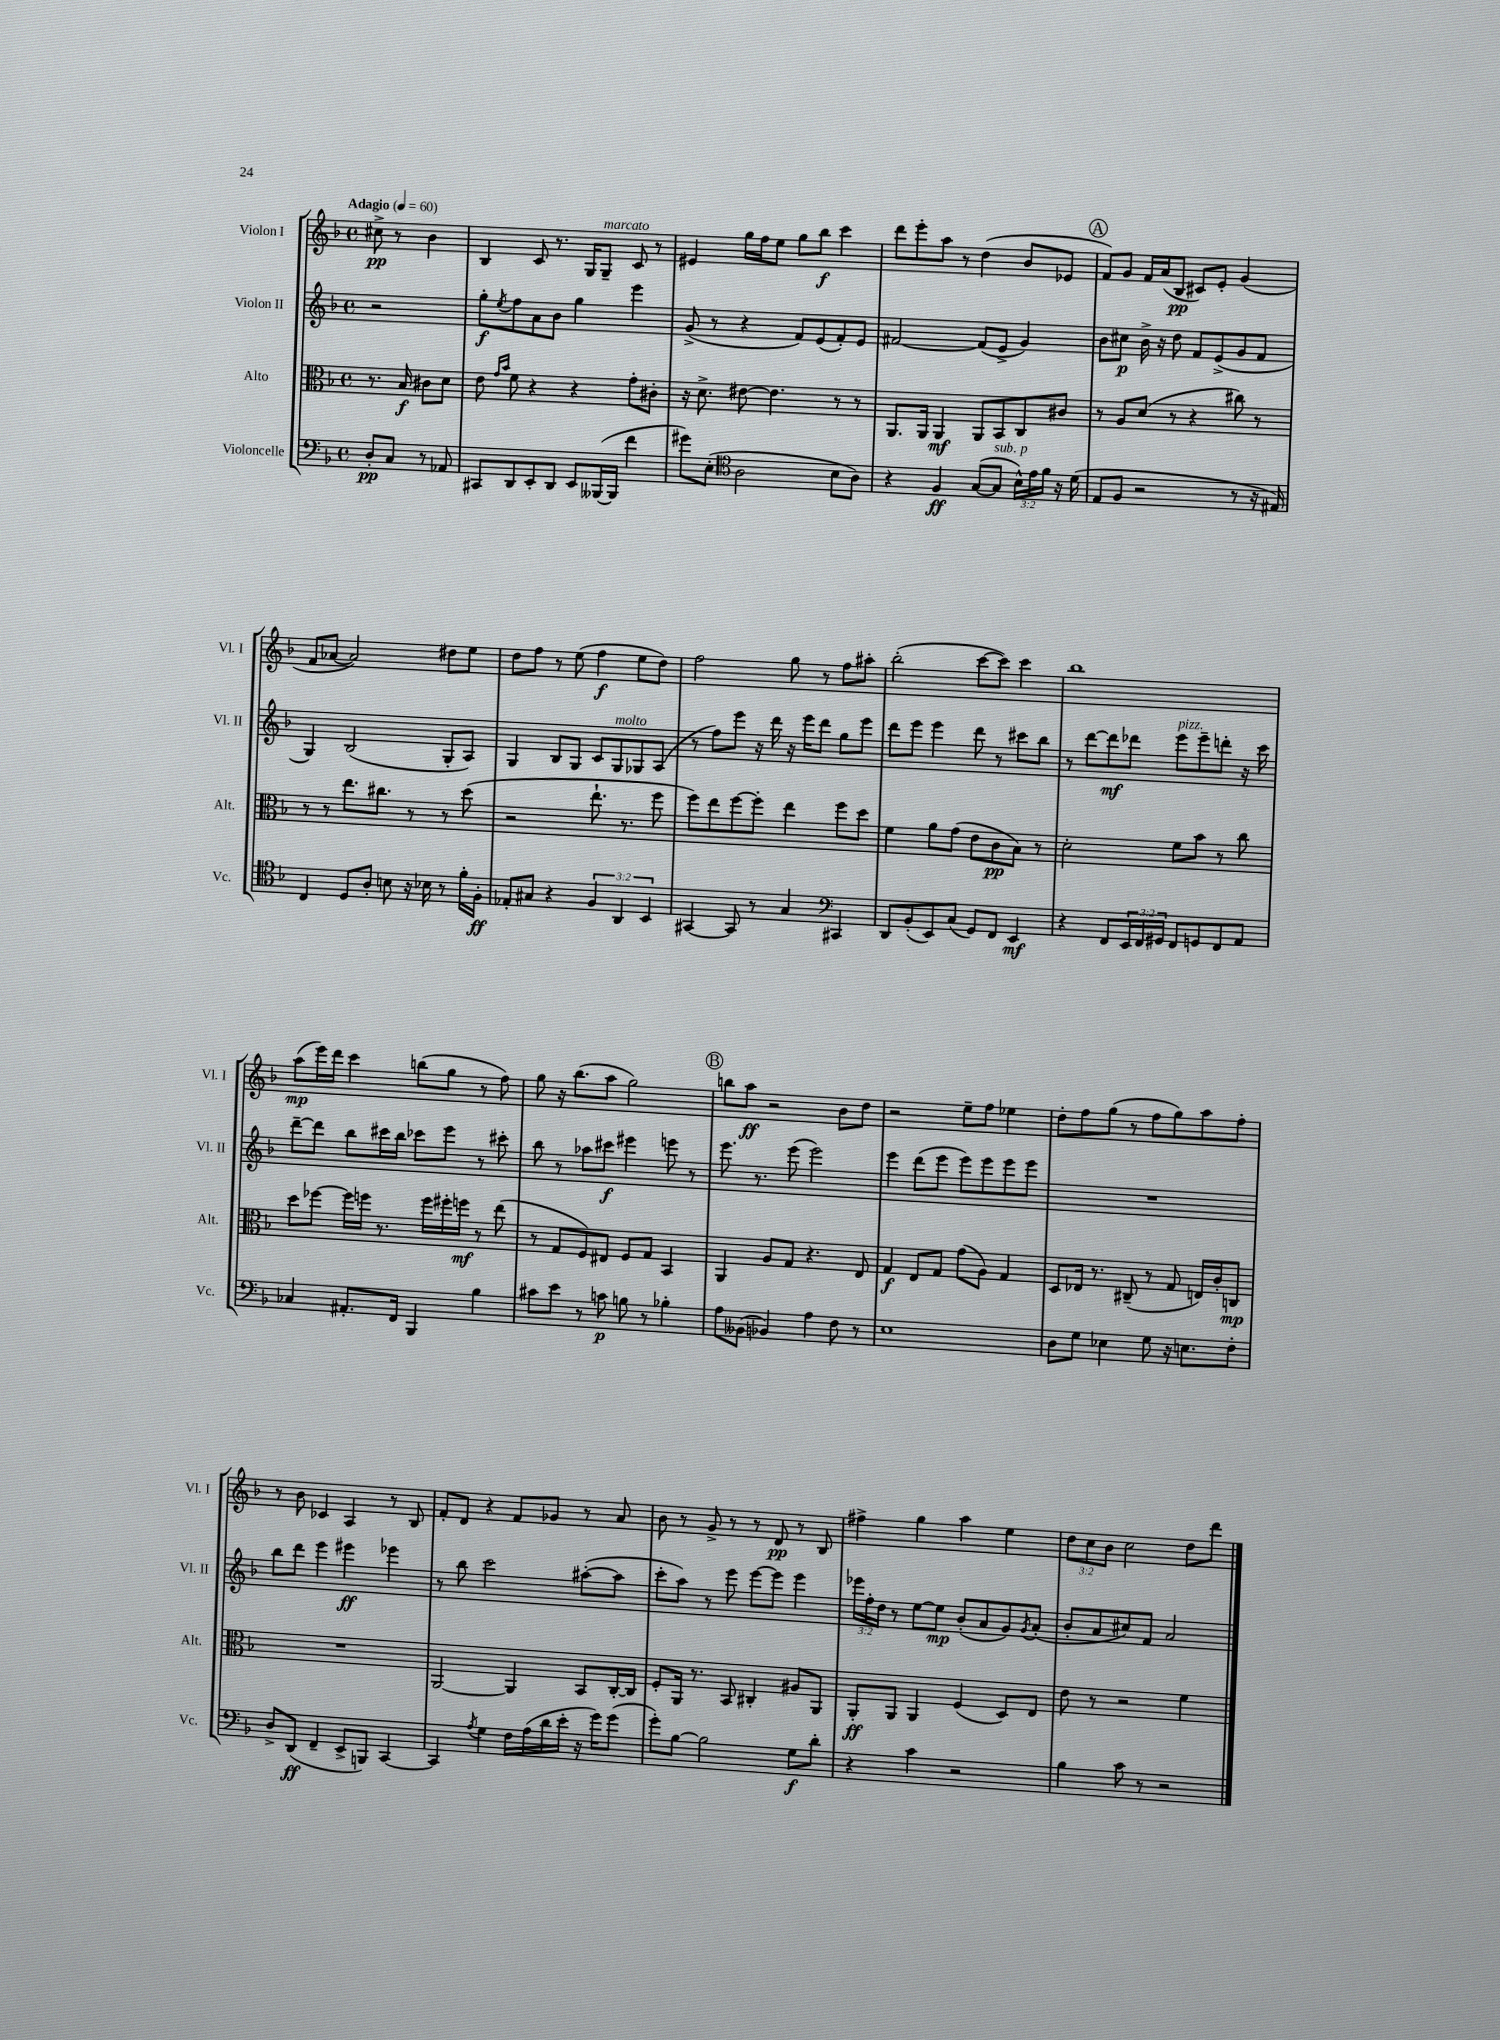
<<
\new StaffGroup <<
\new Staff = "s0" \with { instrumentName = "Violon I" shortInstrumentName = "Vl. I" } {
    \clef treble \key f \major \defaultTimeSignature \time 4/4 \override Staff.TupletNumber.text = #tuplet-number::calc-fraction-text \partial 2 \tempo "Adagio" 4 = 60
    cis''8->\pp r8 bes'4 |
    bes4 c'8 r8. g16 g8--^\markup { \italic "marcato" } c'8 r8 |
    eis'4 g''16 f''16 e''8 g''8 bes''8\f c'''4 |
    d'''8 e'''8-. a''8 r8 d''4( bes'8 ees'8 |
    \mark \markup { \circle "A" } f'8) g'8 f'16 a'16( bes8\pp cis'8) e'8-. g'4( |
    f'8 aes'8~ aes'2) dis''8 e''8 |
    d''8 f''8 r8 e''8( f''4\f e''8 d''8) |
    f''2 g''8 r8 f''8 ais''8-. |
    bes''2-.( c'''8~ c'''8) c'''4 |
    bes''1 |
    a''8\mp( e'''16) d'''16 c'''4 b''8( g''8 r8 f''8) |
    g''8 r16 bes''8.( a''8 g''2) |
    \mark \markup { \circle "B" } b''8 a''8\ff r2 bes'8 d''8 |
    r2 e''8-- f''8 ees''4 |
    d''8-. f''8 g''8( r8 f''8 g''8) a''8 f''8-. |
    r8 bes'8 ces'4 a4 r8 bes8 |
    f'8-. d'8 r4 f'8 ges'8 r8 a'8 |
    bes'8 r8 g'8-> r8 r8 d'8\pp r8 bes8 |
    fis''4-> g''4 a''4 e''4 |
    \tuplet 3/2 { d''8 c''8 bes'8 } c''2 d''8 d'''8 \bar "|." |
}
\new Staff = "s1" \with { instrumentName = "Violon II" shortInstrumentName = "Vl. II" } {
    \clef treble \key f \major \defaultTimeSignature \time 4/4 \override Staff.TupletNumber.text = #tuplet-number::calc-fraction-text \partial 2
    r2 |
    g''8-.\f \acciaccatura { e''8 } f''8 a'8 bes'8 g''4 e'''4 |
    g'8->( r8 r4 f'8) e'8( f'8-.) e'8 |
    fis'2~ fis'8( e'8-> g'4) |
    \mark \markup { \circle "A" } bes'8 cis''8\p bes'16-> r16 d''8 f'8 e'8->( g'8 f'8 |
    g4) bes2( g8-. a8) |
    g4 bes8 g8 c'8 g8^\markup { \italic "molto" } ges8 a8( |
    r8 f''8) e'''8 r16 d'''16 r16 e'''16 d'''8 g''8 e'''8 |
    d'''8 e'''8 e'''4 d'''8 r8 cis'''8 bes''8 |
    r8 d'''8~ d'''8\mf des'''8 e'''8^\markup { \italic "pizz." } e'''8-- d'''8-. r16 c'''16 |
    d'''8~-- d'''8 bes''8 cis'''16 bes''16 ces'''8 e'''8 r8 cis'''8-. |
    bes''8 r8 aes''8 cis'''8\f eis'''4 e'''8 r8 |
    \mark \markup { \circle "B" } e'''8. r8. e'''8( e'''2) |
    e'''4 d'''8( e'''8 e'''8) e'''8 e'''8 e'''8 |
    R1 |
    bes''8 d'''8 e'''4 eis'''4\ff ees'''4 |
    r8 bes''8 c'''2 ais''8~-.( ais''8 |
    c'''8-. a''8) r8 e'''8 e'''8~ e'''8 e'''4 |
    \tuplet 3/2 { ees'''16 f''16-. d''16 } r8 e''8~ e''8\mp bes'8-.( a'8 g'8) \acciaccatura { g'8 } a'8-.( |
    bes'8-. a'8 cis''8) f'8 a'2 \bar "|." |
}
\new Staff = "s2" \with { instrumentName = "Alto" shortInstrumentName = "Alt." } {
    \clef alto \key f \major \defaultTimeSignature \time 4/4 \partial 2
    r8. bes16\f cis'8 d'8 |
    e'8 \grace { g'16 bes'16 } f'8 r4 r4 g'8-. cis'8-. |
    r16 d'8.-> eis'8~ eis'4. r8 r8 |
    a,8. a,16 a,4\mf a,8 bes,8 c8 cis'8 |
    \mark \markup { \circle "A" } r8 a8 d'8( r8 r4 cis''8) r8 |
    r8 r8 e''8. cis''8. r8 r8 d''8( |
    r2 e''8.-! r8. f''8 |
    f''8) e''8 f''8~ f''8-. e''4 f''8 d''8 |
    f'4 a'8 g'8( e'8 c'8\pp bes8) r8 |
    d'2-. f'8 bes'8 r8 c''8 |
    d''8 fes''8~ fes''16 f''16 r8. f''16 fis''16-. f''16\mf r8 e''8( |
    r8 g8 f8) eis8 f8 g8 bes,4 |
    \mark \markup { \circle "B" } a,4 a8 g8 r4. e8 |
    g4\f e8 g8 g'8( a8) g4 |
    d8 ees16 r8. cis8--( r8 g8 e16) c'16-. c8\mp |
    R1 |
    a,2~ a,4 bes,8 c16~-. c16 |
    f8-. a,16 r8. bes,8 cis4-. ais8 a,8 |
    a,8-.\ff a,8 a,4 f4( d8) e8 |
    e'8 r8 r2 f'4 \bar "|." |
}
\new Staff = "s3" \with { instrumentName = "Violoncelle" shortInstrumentName = "Vc." } {
    \clef bass \key f \major \defaultTimeSignature \time 4/4 \override Staff.TupletNumber.text = #tuplet-number::calc-fraction-text \partial 2
    d8-.\pp c8 r8 aes,8 |
    cis,8 d,8 e,8-. d,8 e,8 beses,,16~( beses,,16 f'4 |
    gis'8) e8-.( \clef tenor a2 bes8 a8) |
    r4 f4\ff g8~( g8^\markup { \italic "sub. p" } \tuplet 3/2 { bes16-^) e'16 f'16 } r16 d'16( |
    \mark \markup { \circle "A" } e8 f8 r2 r8 r16 eis16) |
    c4 d8 a8-. b8 r16 bes16 r8 f'16-. f16-.\ff |
    ees8-. gis8 r4 \tuplet 3/2 { f4 a,4 bes,4 } |
    gis,4~ gis,8 r8 g4 \clef bass cis,4 |
    d,8 bes,8-.( e,8) c8( g,8) f,8 e,4\mf |
    r4 f,8 \tuplet 3/2 { e,16 f,16 gis,16 } f,8 g,8 f,8 a,8 |
    ces4 ais,8.-. f,16 bes,,4 bes4 |
    cis'8 e'8 r8 c'8\p b8 r8 bes4-. |
    \mark \markup { \circle "B" } a8 beses,8( bes,4) a4 f8 r8 |
    e1 |
    d8 g8 ees4 g8 r16 e8. f8-. |
    d8-> d,8\ff( f,4-- e,8-> b,,8) c,4~ |
    c,4 \acciaccatura { a8 } g4 f16 a16( d'16 e'16-. r16 g'16) g'8( |
    g'8-.) bes8~ bes2 g8\f d'8-. |
    r4 c'4 r2 |
    bes4 c'8 r8 r2 \bar "|." |
}
>>
>>
\layout { \context { \Score \remove "Bar_number_engraver" } }
